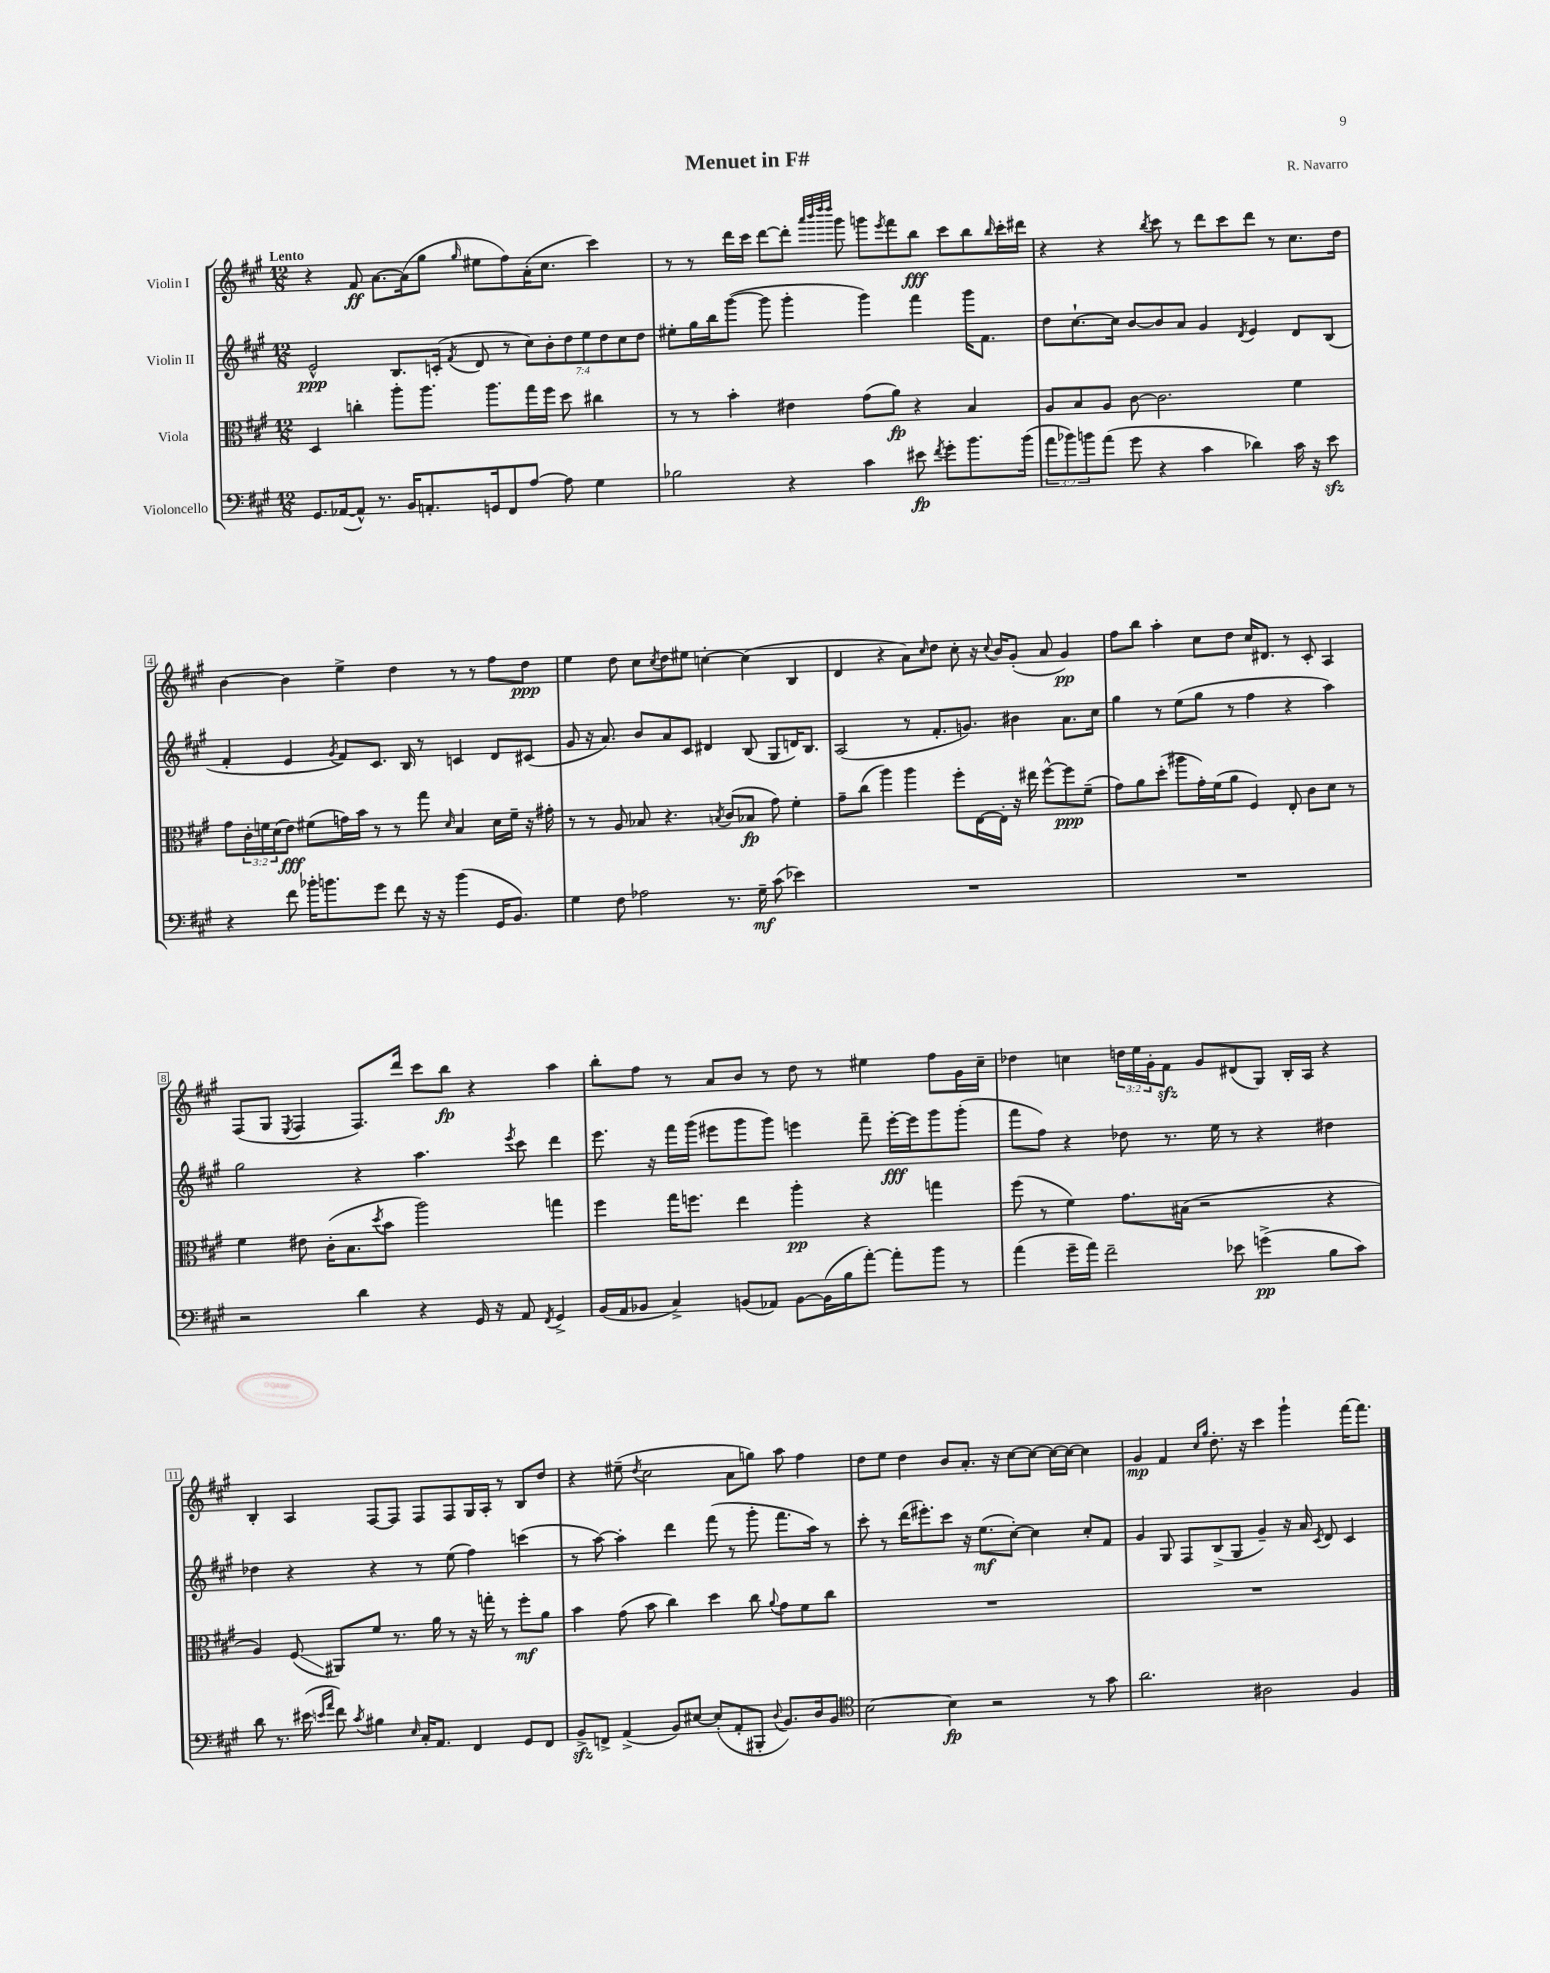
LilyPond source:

\header { title = "Menuet in F#" composer = "R. Navarro" }
<<
\new StaffGroup <<
\new Staff = "s0" \with { instrumentName = "Violin I" } {
    \clef treble \key a \major \numericTimeSignature \time 12/8 \override Staff.TupletNumber.text = #tuplet-number::calc-fraction-text \tempo "Lento"
    r4 fis'8\ff a'8.~ a'16( gis''8 \grace { gis''16 } eis''8 fis''8) a'16-.( cis''8. cis'''4) |
    r8 r8 d'''16 cis'''16 d'''8~ d'''8-. \grace { a'''32 b'''32 d''''32 d''''32 } gis'''8 g'''8 \acciaccatura { e'''8 } fis'''8 b''8\fff cis'''8 b''8 \grace { b''16 } cis'''16-. dis'''16 |
    r4 r4 \acciaccatura { b''8 } cis'''8 r8 d'''8 cis'''8 d'''8 r8 cis''8. d''16 |
    b'4~ b'4 e''4-> d''4 r8 r8 fis''8 d''8\ppp |
    e''4 d''8 cis''8 \acciaccatura { cis''8 } d''8 eis''8 c''4~-. c''4( b4 |
    d'4 r4 a'8) \grace { cis''16 } d''8 cis''8-. r16 \appoggiatura { cis''8 } b'16 gis'8-.( a'8 gis'4\pp) |
    fis''8 b''8 a''4-. cis''8 d''8 cis''16 dis'8. r8 cis'8-. a4 |
    fis8( gis8 \acciaccatura { e8 } fis4 fis8.) d'''16 cis'''8 b''8\fp r4 a''4 |
    b''8-. fis''8 r8 a'8 b'8 r8 d''8 r8 eis''4 fis''8 gis'16 cis''16-- |
    des''4 c''4 \tuplet 3/2 { d''16 e''16 gis'16-. } fis'8\sfz gis'8 dis'8( gis8) b16-. a16 r4 |
    b4-. a4 fis8~ fis8 fis8 fis8 gis16 a16-. r8 b8 d''8 |
    r4 eis''8--( \acciaccatura { d''8 } cis''2 a'8 g''8) a''8 fis''4 |
    d''8 e''8 d''4 b'8 a'8.-. r16 cis''8~ cis''8~ cis''16~ cis''16~ cis''4 |
    gis'4\mp fis'4 \grace { cis''16 gis''16 } d''8.-. r16 cis'''4 gis'''4-! fis'''16~ fis'''8. \bar "|." |
}
\new Staff = "s1" \with { instrumentName = "Violin II" } {
    \clef treble \key a \major \numericTimeSignature \time 12/8 \override Staff.TupletNumber.text = #tuplet-number::calc-fraction-text
    e'2-^\ppp b8. c'16-.( \acciaccatura { fis'8 } d'8 r8 \tuplet 7/4 { cis''8) b'8-. d''8 e''8 d''8 cis''8 d''8 } |
    eis''8-. gis''16 b''16 gis'''8~( gis'''8 gis'''4-. gis'''4) fis'''4 gis'''16 fis'8. |
    d''8 cis''8.~-! cis''16 b'8~ b'8 a'8 gis'4 \acciaccatura { d'8 } e'4 d'8 b8( |
    fis'4-. e'4 \acciaccatura { gis'8 } fis'8) cis'8. b16 r8 c'4 d'8 cis'8( |
    gis'8 r16 a'8.) b'8 a'8 cis'8 dis'4 b8( gis8 d'16) b8. |
    a2( r8 fis'8.-. g'8.) bis'4 a'8. cis''16 |
    gis''4 r8 e''8( gis''8 r8 fis''4 r4 a''4) |
    gis''2 r4 a''4. \acciaccatura { e'''8 } cis'''8 d'''4 |
    e'''8. r16 fis'''16 gis'''16( eis'''8 gis'''8 gis'''8) e'''4 fis'''8-- e'''16~-.\fff e'''16 gis'''8 gis'''8-.( |
    fis'''8 fis''8) r4 des''8 r8. e''16 r8 r4 dis''4 |
    des''4 r4 r4 r8 e''8( fis''4) c'''4( |
    r8 a''8~) a''4-. d'''4 fis'''8( r8 gis'''8-. fis'''8. a''16) r8 |
    cis'''8-. r8 d'''16( eis'''8.-.) cis'''8 r16 e''8.\mf( cis''8~-.) cis''4 cis''8-. fis'8 |
    gis'4 gis8 fis8 b8->( gis8 gis'4--) r16 a'16 \acciaccatura { cis'8 } d'8 cis'4 \bar "|." |
}
\new Staff = "s2" \with { instrumentName = "Viola" } {
    \clef alto \key a \major \numericTimeSignature \time 12/8 \override Staff.TupletNumber.text = #tuplet-number::calc-fraction-text
    d4 c''4-. a''8-. a''8. a''8. gis''16 fis''16 d''8 cis''4 |
    r8 r8 b'4-. eis'4 gis'8( a'8\fp) r4 b4 |
    a8 b8 a8 cis'8~ cis'2. fis'4 |
    gis'8 \tuplet 3/2 { cis'16-. f'16 d'16( } e'8\fff) fis'8( g'16) b'16 r8 r8 gis''8 \grace { d'16 } b4 d'16 fis'16-- r16 gis'16-. |
    r8 r8 a8 bes8 r4. \acciaccatura { b8 } cis'8( bes8\fp gis'8) fis'4-. |
    gis'8-- cis''8( a''4) a''4 fis''8-. e16~ e16-. r16 eis''16 fis''8~-^ fis''8\ppp fis'8--( |
    gis'8) a'8 d''8-.( ais''8 gis'16-.) fis'16( a'8 fis4) e8-. cis'8 d'8 r8 |
    fis'4 eis'8 cis'16-.( b8. \acciaccatura { d''8 } b'8 a''2) g''4 |
    fis''4 gis''16 f''8. e''4 a''4-.\pp r4 g''4 |
    fis''8( r8 fis'4) gis'8. bis16( r2 r4 |
    a4) fis8\glissando( ais,8) fis'8 r8. a'16 r8 r16 g''16-. r8 fis''8-.\mf a'8 |
    b'4 gis'8( b'8 cis''4) d''4 cis''8 \appoggiatura { a'8 } gis'8 fis'8 cis''8 |
    R1. |
    R1. \bar "|." |
}
\new Staff = "s3" \with { instrumentName = "Violoncello" } {
    \clef bass \key a \major \numericTimeSignature \time 12/8 \override Staff.TupletNumber.text = #tuplet-number::calc-fraction-text
    gis,8. aes,16~( aes,8-^) r8. b,16 a,8.-. g,16 fis,8 a8~ a8 gis4 |
    bes2 r4 cis'4 eis'8\fp \acciaccatura { fis'8 } gis'8-. b'8. b'16( |
    \tuplet 3/2 { a'8 bes'8) b'8 } a'8( gis'8 r4 cis'4 des'4) cis'16 r16 e'8\sfz |
    r4 fis'8 bes'16-. b'8. gis'8 fis'8 r16 r16 b'4( gis,16 b,8.) |
    gis4 fis8 aes2 r8. gis16--\mf cis'8( ees'4) |
    R1. |
    R1. |
    r2 d'4 r4 gis,16 r16 a,8 \acciaccatura { fis,8 } gis,4-> |
    b,16( a,16 bes,8 cis4->) b,8( aes,8) b,8~ b,16( b16 a'8~-.) a'8-. b'8 r8 |
    a'4( gis'16-- a'16) fis'2-- ees'8 g'4->\pp( b8 cis'8) |
    d'8 r8. eis'16( \grace { e'16 a'16 } fis'8) \acciaccatura { cis'8 } bis4 \grace { e16 } cis16-. a,8. fis,4 gis,8 fis,8 |
    b,8->\sfz f,8-> a,4->( b,8) eis8~ eis8-.( a,8-. bis,,8-. \appoggiatura { d8 } b,8.) d16 b,8 |
    \clef tenor b2~ b4\fp r2 r8 gis'8 |
    a'2. ais2 fis4 \bar "|." |
}
>>
>>
\layout { \context { \Score \override BarNumber.stencil = #(make-stencil-boxer 0.1 0.3 ly:text-interface::print) } }
